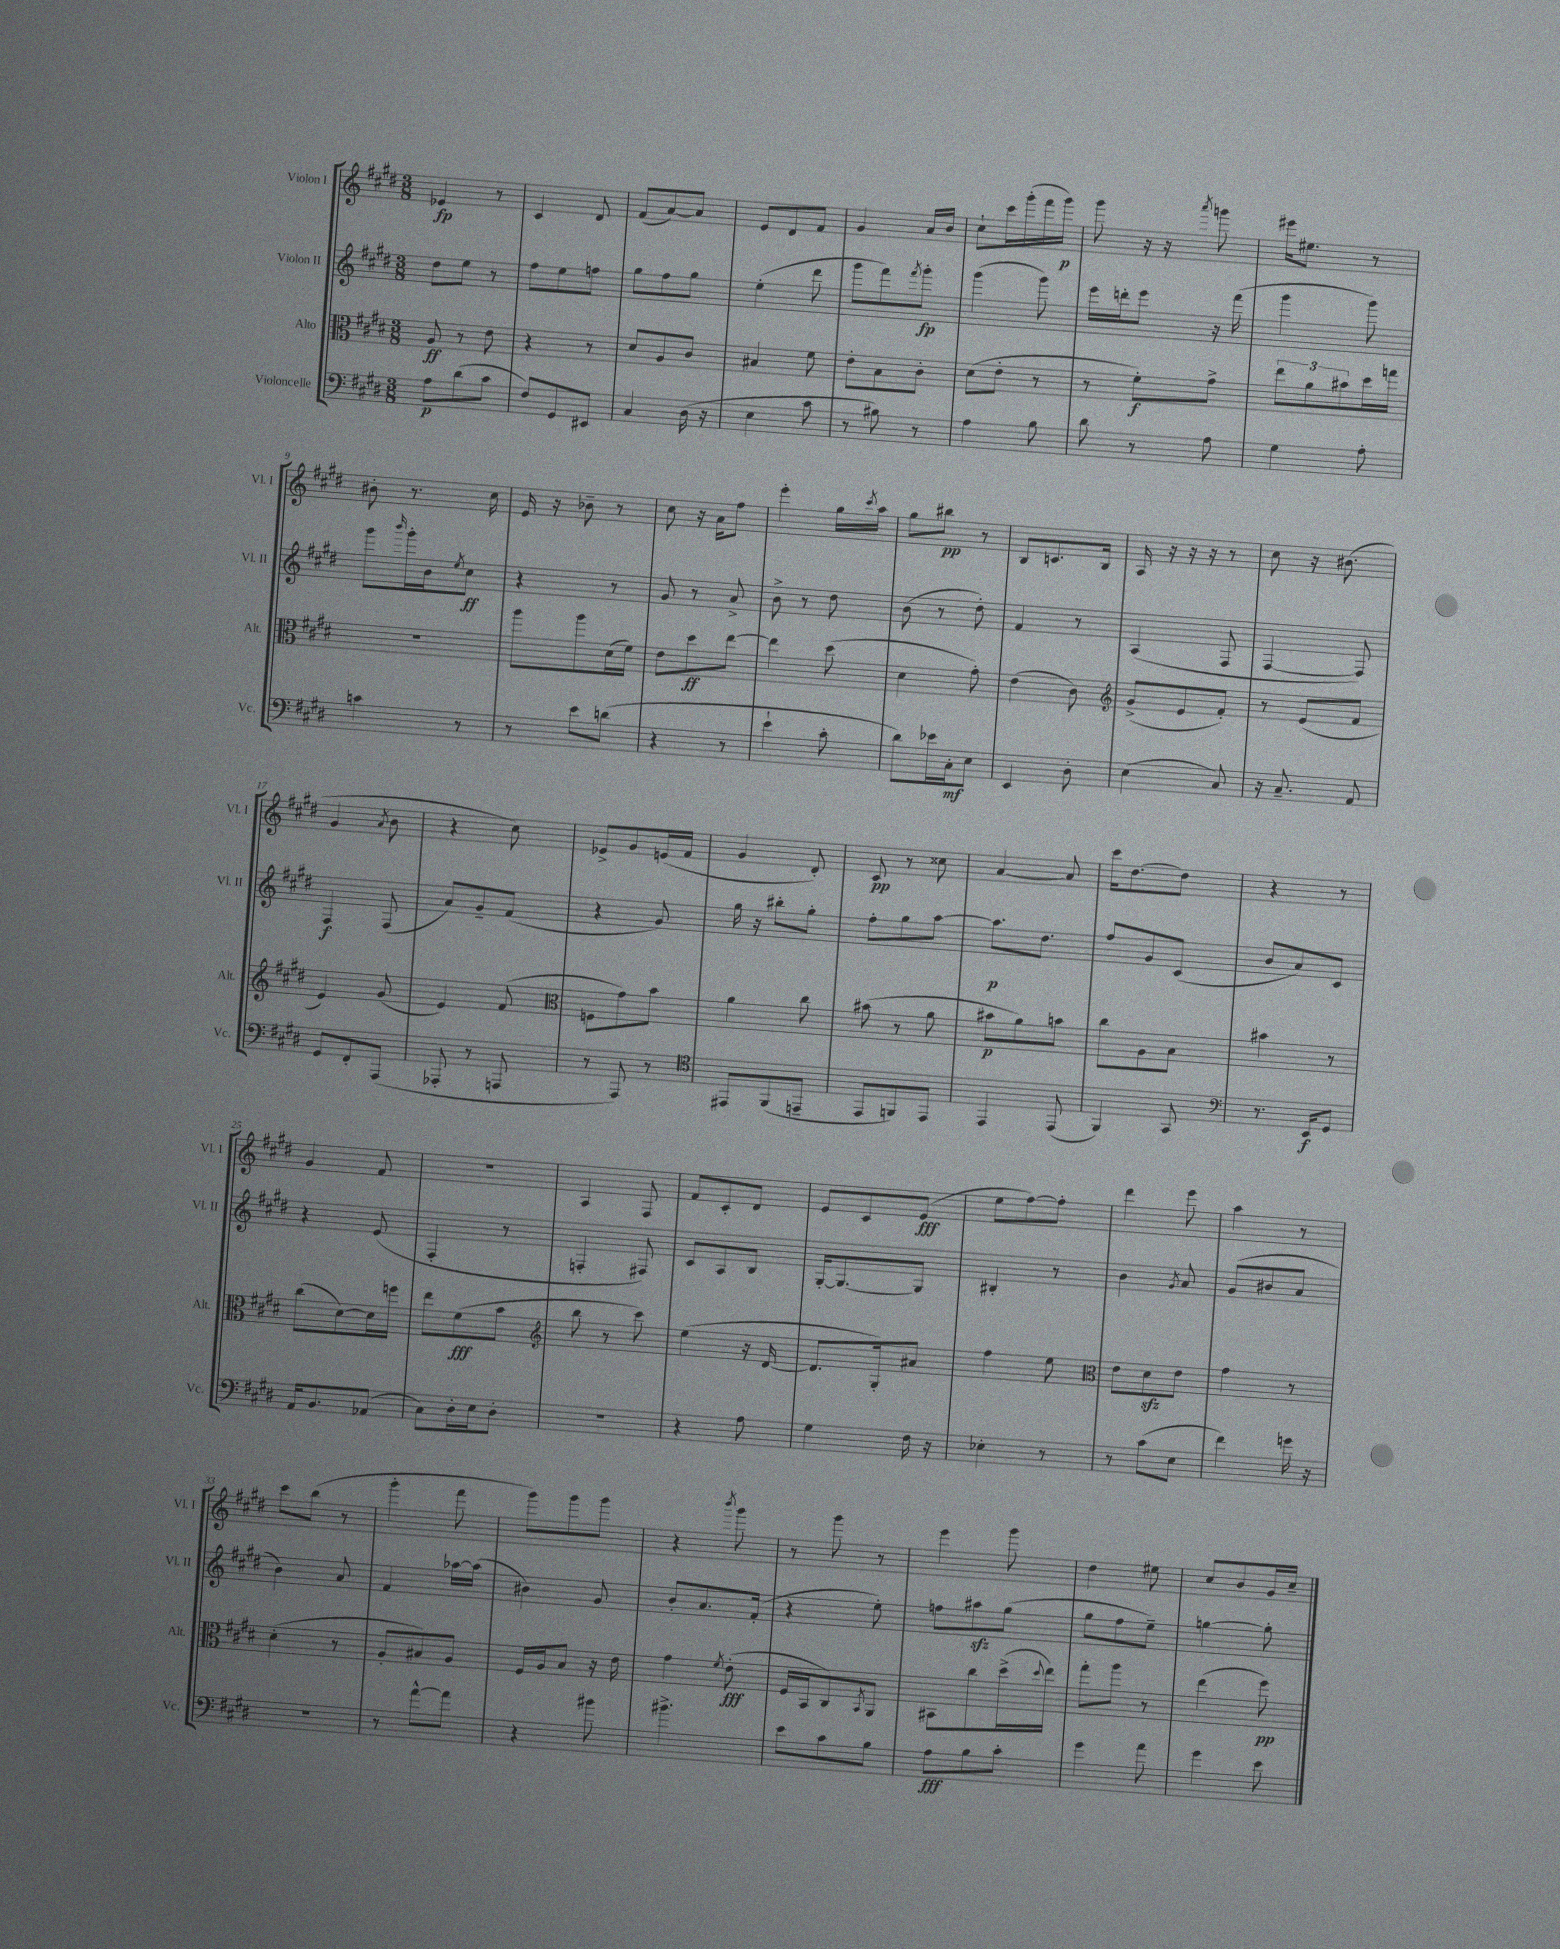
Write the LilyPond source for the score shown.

<<
\new StaffGroup <<
\new Staff = "s0" \with { instrumentName = "Violon I" shortInstrumentName = "Vl. I" } {
    \clef treble \key e \major \numericTimeSignature \time 3/8
    ees'4\fp r8 |
    cis'4 dis'8 |
    fis'8( a'8~) a'8 |
    e'8 dis'8 fis'8 |
    gis'4 a'16 b'16 |
    cis''8-! cis'''16 gis'''16-.( fis'''16 gis'''16\p) |
    gis'''8 r16 r16 \acciaccatura { a'''8 } g'''8 |
    eis'''16 eis''8. r8 |
    bis'8-. r8. cis''16 |
    e'16 r16 bes'8-- r8 |
    cis''8 r16 a'16 fis''8 |
    e'''4-. gis''16 \acciaccatura { cis'''8 } a''16 |
    gis''8 bis''8\pp r8 |
    b8 c'8. b16 |
    a16 r16 r16 r16 r8 |
    cis''8 r16 bis'8.( |
    gis'4 \acciaccatura { a'8 } b'8 |
    r4 cis''8) |
    ees'8-> gis'8 e'16( fis'16 |
    gis'4 dis'8-.) |
    cis'8\pp r8 cisis''8 |
    a'4~ a'8 |
    cis'''16 dis''8.~ dis''8 |
    r4 r8 |
    gis'4 fis'8 |
    R4. |
    a4 fis8 |
    fis'8 cis'8-. dis'8 |
    e'8 cis'8 e'8\fff( |
    e''8 fis''8~) fis''8-. |
    dis'''4 e'''8 |
    a''4 r8 |
    cis'''8 b''8( r8 |
    gis'''4-. fis'''8 |
    gis'''8) gis'''8 gis'''8 |
    r4 \acciaccatura { b'''8 } gis'''8 |
    r8 gis'''8 r8 |
    e'''4 gis'''8 |
    dis''4 eis''8 |
    cis''8 b'8 gis'16 cis''16-- \bar "|." |
}
\new Staff = "s1" \with { instrumentName = "Violon II" shortInstrumentName = "Vl. II" } {
    \clef treble \key e \major \numericTimeSignature \time 3/8
    dis''8 e''8 r8 |
    fis''8 e''8 f''8 |
    gis''8 fis''8 gis''8 |
    e''4-.( dis'''8 |
    gis'''8 fis'''8) \acciaccatura { fis'''8 } gis'''8-.\fp |
    gis'''4( gis'''8) |
    e'''16 d'''16-. e'''8 r16 fis'''16( |
    gis'''4 gis'''8) |
    gis'''8 \grace { b'''16 } gis'''16-. b'16 \acciaccatura { e''8 } cis''8\ff |
    r4 r8 |
    gis'8 r8 a'8-> |
    b'8-> r8 dis''8 |
    b'8( r8 dis''8-.) |
    fis'4 r8 |
    a4( fis8 |
    fis4~ fis8) |
    fis4\f fis8( |
    a'8) gis'8-- fis'8( |
    r4 gis'8) |
    gis''16 r16 bis''8-. gis''8-. |
    fis''8-. gis''8 a''8~ |
    a''8.\p dis''8. |
    fis''8 gis'8 cis'8( |
    b'8 a'8) cis'8 |
    r4 e'8( |
    fis4-. r8 |
    f4-. fis8) |
    cis'8 a8 b8 |
    gis16~-. gis8.~ gis8 |
    bis4-. r8 |
    b'4 \acciaccatura { gis'8 } a'8 |
    gis'8( bis'8 a'8 |
    b'4) a'8 |
    fis'4 aes''16~ aes''16( |
    bis'4) gis'8 |
    b'8-. a'8. fis'16-.( |
    r4 e''8-.) |
    f''8 ais''8\sfz gis''8( |
    gis''8 fis''8 e''8--) |
    g''4~ g''8-. \bar "|." |
}
\new Staff = "s2" \with { instrumentName = "Alto" shortInstrumentName = "Alt." } {
    \clef alto \key e \major \numericTimeSignature \time 3/8
    a8\ff r8 e'8 |
    r4 r8 |
    dis'8 a8 cis'8 |
    bis4 fis'8 |
    e'8-. b8 cis'8-. |
    dis'8( e'8-. r8 |
    r8 fis'8-.\f) gis'8-> |
    \tuplet 3/2 { e''8 a'8 bis'8 } dis''16 g''16 |
    R4. |
    a''8 a''8 dis'16( fis'16) |
    e'8 dis''8\ff e''8~ |
    e''4 dis''8( |
    dis'4 gis'8-.) |
    e'4( cis'8) |
    \clef treble gis'8->( e'8 fis'8-.) |
    r8 e'8( fis'8 |
    e'4) gis'8( |
    e'4) fis'8( |
    \clef alto f8 gis'8) b'8 |
    a'4 cis''8 |
    bis'8( r8 a'8 |
    bis'8\p a'8) b'8 |
    cis''8 a8 b8 |
    bis'4 r8 |
    cis''8( dis'8~) dis'16 f''16 |
    e''8 fis'8\fff( b'8 |
    \clef treble b''8 r8 cis'''8) |
    e''4( r16 dis'16~ |
    dis'8. gis16-.) ais'8 |
    fis''4 e''8 |
    \clef alto e'8 dis'8\sfz e'8 |
    gis'4 r8 |
    dis'4-.( r8 |
    a8-. bis8) a8 |
    fis16 a16 b8 r16 e'16 |
    gis'4 \acciaccatura { fis'8 } e'8-.\fff( |
    fis16 b,16 cis8) \acciaccatura { b,8 } a,8 |
    bis,8 cis''8 dis''16->( \appoggiatura { dis''8 } e''16) |
    gis''8-. a''8 r8 |
    e''4( fis''8\pp) \bar "|." |
}
\new Staff = "s3" \with { instrumentName = "Violoncelle" shortInstrumentName = "Vc." } {
    \clef bass \key e \major \numericTimeSignature \time 3/8
    a8\p dis'8( cis'8 |
    fis8) gis,8 eis,8 |
    cis4 dis16( r16 |
    e4 cis'8 |
    r8 bis8) r8 |
    a4 b8 |
    dis'8 r8 a8 |
    gis4 a8-. |
    c'4 r8 |
    r8 e'8 d'8( |
    r4 r8 |
    e'4-! cis'8-. |
    dis'8) ees'16 cis16-.\mf e8 |
    e,4 dis8-. |
    e4( cis8) |
    r16 cis8.-- a,8 |
    gis,8 fis,8-. a,,8( |
    aes,,8-. r8 a,,8 |
    r8 a,,8) r8 |
    \clef tenor eis,8 fis,8( e,8-- |
    e,8 f,8) e,8 |
    e,4 e,8( |
    fis,4) gis,8 |
    \clef bass r8. e,16\f gis,8 |
    a,16 b,8. aes,8( |
    cis8) dis16-. e16 dis8-. |
    R4. |
    r4 a8 |
    gis4 fis16 r16 |
    ees4-. r8 |
    r8 cis'8( e8 |
    fis'4) g'16 r16 |
    r4. |
    r8 a'8~-^ a'8 |
    r4 bis'8 |
    bis'4.-> |
    e'8 cis'8 b8 |
    a8\fff b8 cis'8-. |
    gis'4 a'8 |
    gis'4 e'8 \bar "|." |
}
>>
>>
